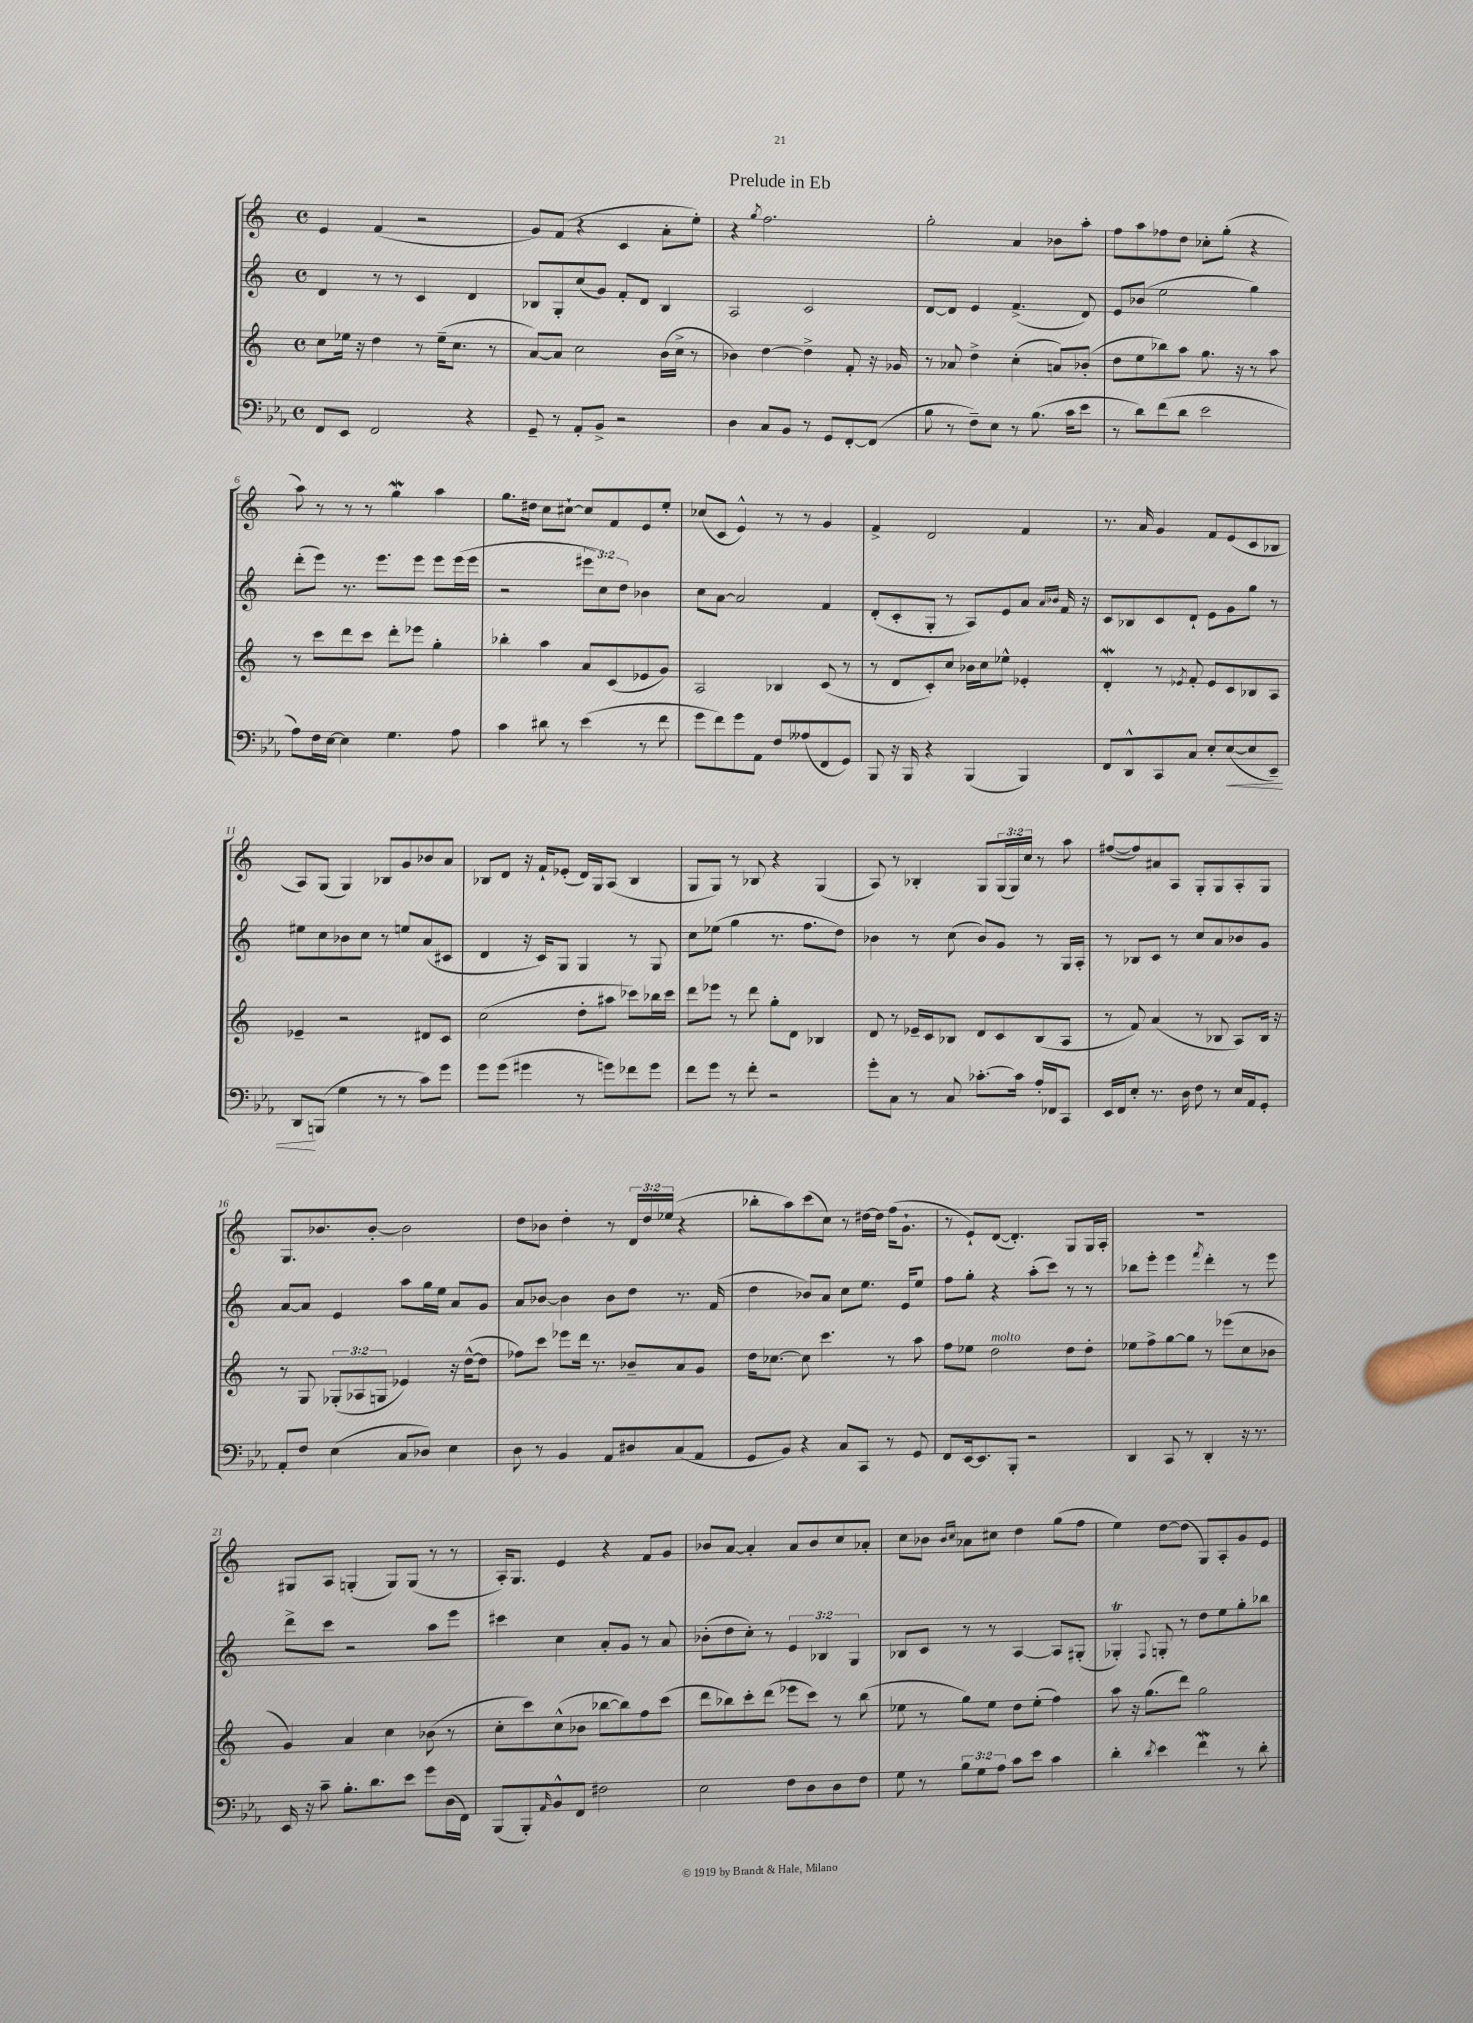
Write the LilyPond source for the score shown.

\header { title = "Prelude in Eb" }
<<
\new StaffGroup <<
\new Staff = "s0" {
    \clef treble \key c \major \defaultTimeSignature \time 4/4 \override Staff.TupletNumber.text = #tuplet-number::calc-fraction-text
    e'4 f'4( r2 |
    g'8) f'8( r4 c'4 a'8-. e''8-.) |
    r4 \acciaccatura { g''8 } f''2. |
    g''2-. a'4 bes'8 a''8-. |
    f''8 a''8 fes''8 d''8 ces''8-. g''8-.( r4 |
    a''8) r8 r8 r8 g''4\mordent a''4 |
    g''8. dis''16 c''8 cis''8~-! cis''8 f'8 e'8 e''8-. |
    ces''8( c'8 e'4-^) r8 r8 g'4 |
    f'4-> d'2 f'4 |
    r8. a'16 g'4 f'8 e'8( c'8 bes8 |
    a8) g8( g4) bes8 g'8 bes'8 a'8 |
    bes8 d'8 r16 f'16-! ees'8-.( d'16) g16 a8( bes4 |
    g8 g8) r8 bes8 r4 g4( |
    a8) r8 bes4-. g8 \tuplet 3/2 { g16( g16) c''16 } r8 a''8 |
    fis''8~( fis''8) ais'8 a8 g8-. g8 a8-. g8 |
    g8. bes'8. bes'8~-. bes'2 |
    d''8 bes'8 d''4-. r8 \tuplet 3/2 { d'16 d''16 ees''16( } r4 |
    bes''8-. a''8) c'''8( c''8) r8 dis''16~ dis''16 f''16( g'8.-! |
    r8 e'8-!) d'8~( d'4.-.) g8 g16 a16-. |
    R1 |
    gis8 a8 g4-.( g8) g8( r8 r8 |
    a16-.) g8. e'4 r4 f'8 g'8 |
    bes'8 a'8~ a'4-. a'8 bes'8 c''8 aes'8-. |
    c''8 bes'8 \grace { bes'16 c''16 } aes'8 cis''8 d''4 g''8( f''8 |
    e''4) d''8~ d''8( g8) a8-. g'8 e'8 \bar "|." |
}
\new Staff = "s1" {
    \clef treble \key c \major \defaultTimeSignature \time 4/4 \override Staff.TupletNumber.text = #tuplet-number::calc-fraction-text
    d'4 r8 r8 c'4 d'4 |
    bes8 g8-. c''8( g'8) f'8-. d'8 bes4 |
    a2 c'2 |
    d'8~ d'8 e'4 f'4.->( d'8) |
    e'8 bes'8( e''2 g''4) |
    d'''8-.( e'''8) r8. e'''8. e'''8 e'''8 e'''16( e'''16 |
    r2 \tuplet 3/2 { eis'''8 c''8) d''8 } bes'4 |
    c''8 a'8~ a'2 f'4 |
    d'8-.( c'8-. g8-. r8 a8) e'8 a'8 \grace { a'16 bes'16 } f'16 r16 |
    c'8 bes8 c'8 d'8-! e'8 g'8 g''8 r8 |
    eis''8 c''8 bes'8 c''8 r8 e''8 a'8( cis'8 |
    d'4 r16 c'16) g8 g4 r8 g8 |
    c''8 ees''8( g''4 r8. f''8. d''8) |
    bes'4 r8 c''8( bes'8) g'8 r8 g16 a16-. |
    r8 bes8 c'8 r8 c''8 a'8 bes'8 g'8 |
    a'8~ a'8 e'4 a''8 g''16 e''16 a'8 g'8 |
    a'8 bes'8~ bes'4 bes'8 d''8 r8. f'16( |
    d''4 bes'8) a'8 c''8 e''8. e'16 e''8 |
    f''8 g''8-. r4 a''8-.( c'''8) r8 r8 |
    bes''8 e'''8-. e'''4 \acciaccatura { f'''8 } d'''4-. r8 e'''8 |
    d'''8-> c'''8 r2 a''8 e'''8 |
    cis'''4 c''4 a'8-. g'8 r8 a'8 |
    bes'8-.( d''8 c''8-.) r8 \tuplet 3/2 { e'4 bes4 g4 } |
    bes8 c'8 r8 r8 a4~ a8 gis8-.( |
    ges4-.\trill) \appoggiatura { f8 } g8-. r8 d''8 e''8 g''8-. bes''8 \bar "|." |
}
\new Staff = "s2" {
    \clef treble \key c \major \defaultTimeSignature \time 4/4 \override Staff.TupletNumber.text = #tuplet-number::calc-fraction-text
    c''8 ees''16 r16 d''4 r8 ees''16--( c''8. r8 |
    a'8~) a'8 c''2 b'16( c''16-> r8 |
    bes'4) d''4~ d''4-> f'8-. r16 ges'16 |
    r8 aes'8 d''4-> c''4-.( a'8) bes'8-.( |
    d''8 e''8 bes''8) a''8 g''8. r16 r8 a''8 |
    r8 c'''8 d'''8 c'''8 d'''8-. ees'''8 g''4-. |
    bes''4-. a''4 a'8 c'8( ees'8 g'8) |
    a2 bes4 c'8( r8 |
    r8 d'8 c'8-.) c''8 bes'16 c''16 ees''8-^ ees'4-. |
    d'4-.\mordent r8 \acciaccatura { ees'8 } f'8-. ees'8 c'8 bes8 a8 |
    ees'4-- r2 dis'8 c'8 |
    c''2( d''8-. ais''8 ces'''8) bes''16 ces'''16 |
    d'''8 ees'''8 r8 d'''8 g''8-. d'8 bes4 |
    d'8 r8 ees'16-- c'16 bes8 d'8 c'8 bes8( a8 |
    r8 f'8) a'4( r8 bes8 a8) bes16 r16 |
    r8 g8 \tuplet 3/2 { ges8-.( aes8 g8 } ees'4) r16 d''16~-^( d''8 |
    fes''8) c'''8 ees'''8 d'''16 r8. bes'8-- a'8 g'8 |
    d''16 ces''8.~ ces''8 c'''4. r8 a''8 |
    f''8 ees''8 d''2^\markup { \italic "molto" } d''8 d''8-. |
    ees''8 f''8-> g''8~ g''8 r8 ees'''8( c''8 bes'8 |
    g'4) a'4 c''4 bes'8( r8 |
    c''8-. c'''8) c''8-^( bes'8 bes''8~ bes''8) f''8 c'''8( |
    d'''8 bes''8) c'''8-. d'''8( ees'''8 c'''8) r8 bes''8( |
    ees''8 r8 g''8) ees''8 d''8 ees''8-.( f''4) |
    a''8 r16 g''8.( d'''8) g''2 \bar "|." |
}
\new Staff = "s3" {
    \clef bass \key ees \major \defaultTimeSignature \time 4/4 \override Staff.TupletNumber.text = #tuplet-number::calc-fraction-text
    f,8 ees,8 f,2 r4 |
    g,8-- r8 aes,8-. bes,8-> r2 |
    d4 c8 bes,8 r8 g,8 f,8~-. f,8( |
    bes8 r8 f8--) ees8 r8 bes8.( c'16 ees'8 |
    r8 d'8) f'8( d'8 ees'2 |
    aes8) f16 ees16~ ees4 g4. aes8 |
    c'4 dis'8 r8 ees'4( r8 f'8 |
    g'8 f'8) g'8 aes,8 f8 aeses8( f,8 g,8) |
    bes,,8 r16 bes,,16 r4 bes,,4( bes,,4) |
    f,8 d,8-^ c,8 c8 ees8-. ees8~\<( ees8 ees,8--) |
    d,8\! b,,8( g4 r8 r8 c'8) g'8 |
    g'8 g'8( gis'4 r8 g'8) fes'8 g'8 |
    f'8 g'8 r8 f'8-. r2 |
    g'8-. c8 r8 c8 ces'8.~-. ces'16 aes16-. fes,16 c,8 |
    ees,16 f,16 ees8-. r8. d16 f8 r8 ees16 aes,16 g,8-. |
    aes,8-. f8 ees4( c8 des8) ees4 |
    d8 r8 bes,4 aes,8 dis8 c8( aes,8 |
    g,8 bes,8) r4 c8 c,8 r8 g,8 |
    f,8 ees,16~ ees,8. bes,,8-. r2 |
    d,4 c,8 r8 d,4-. r16 r8. |
    ees,16 r16 c'8-- bes8.-. d'8. ees'8 g'8 d16( f,16) |
    bes,,8( bes,,8-.) \grace { aes,16 } bes,8-^ f,8 fis2 |
    ees2 f8 d8 d8 f8 |
    g8 r8 \tuplet 3/2 { bes8 g8 aes8 } c'8 ees'8 c'4 |
    d'4-. \acciaccatura { d'8 } ees'4 f'4\mordent r8 d'8-. \bar "|." |
}
>>
>>
